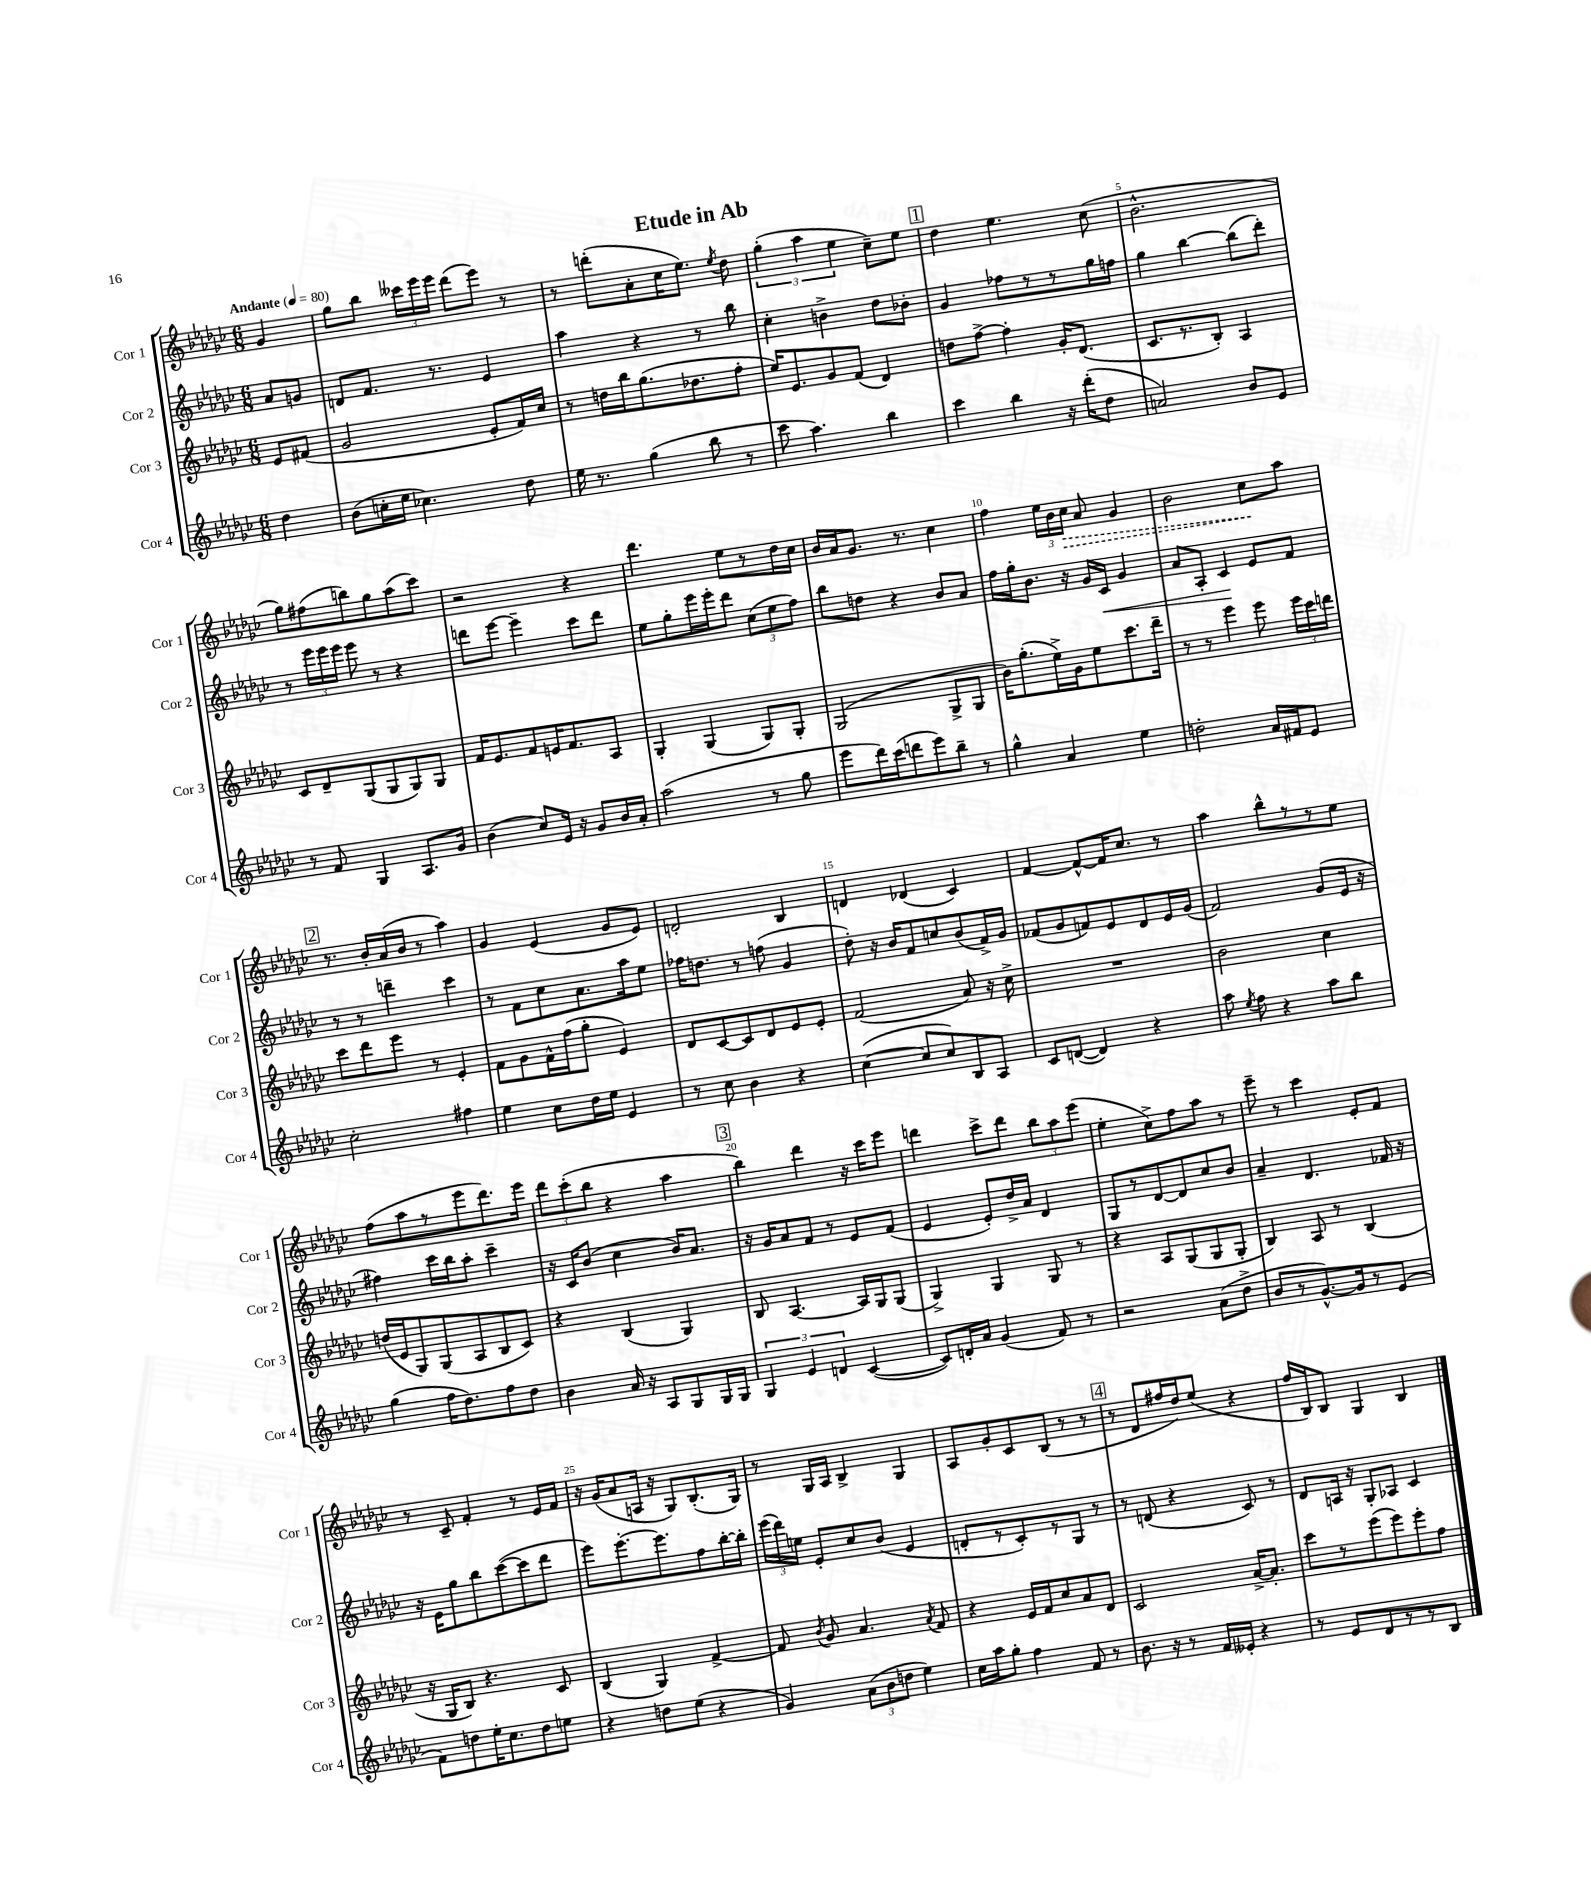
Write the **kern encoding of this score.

**kern	**kern	**kern	**dynam	**kern	**dynam
*part4	*part3	*part2	*part2	*part1	*part1
*staff4	*staff3	*staff2	*staff2	*staff1	*staff1
*I"Cor 4	*I"Cor 3	*I"Cor 2	*	*I"Cor 1	*
*I'Cor 4	*I'Cor 3	*I'Cor 2	*	*I'Cor 1	*
*clefG2	*clefG2	*clefG2	*	*clefG2	*
*k[b-e-a-d-g-c-]	*k[b-e-a-d-g-c-]	*k[b-e-a-d-g-c-]	*	*k[b-e-a-d-g-c-]	*
*M6/8	*M6/8	*M6/8	*	*M6/8	*
*MM80	*MM80	*MM80	*	*MM80	*
=	=	=	=	=	=
!	!	!	!	!LO:TX:a:B:t=Andante	!
4dd-\	8e-/L	8a-/L	.	4g-/	.
.	(8f#X/J	8gn/J	.	.	.
=1	=1	=1	=1	=1	=1
(8b-\L	2g-/	8dn/L	.	8gg-\L	.
16ccn'\L	.	8.f/J	.	8bb-\J	.
16ee-\JJ	.	.	.	.	.
4.cc-X\)	.	.	.	24ccc--X\LL	.
.	.	.	.	24eee-\	.
.	.	8.r	.	.	.
.	.	.	.	24eee-\JJ	.
.	.	.	.	(8ddd-\L	.
.	8e-'/L	4e-/	.	8eee-\J)	.
8dd-\	16f/L)	.	.	8r	.
.	16cc-/JJ	.	.	.	.
=2	=2	=2	=2	=2	=2
16ee-\	8r	4aa-\	.	8r	.
8.r	.	.	.	.	.
.	16ddn\LL	.	.	(8dddn'\L	.
.	16bb-\J	.	.	.	.
(4gg-\	(8.gg-\	4r	.	8a-'\	.
.	.	.	.	16cc-\K	.
.	8.dd-X\	.	.	8.ee-\J)	.
8bb-\	.	8r	.	.	.
.	.	.	.	8qee-/	.
8r	8ff'\J	8bb-\	.	8dd-\	.
=3	=3	=3	=3	=3	=3
8ccc-\	16ee-/KL)	4cc-'\	.	(6gg-'\	.
.	8.e-/	.	.	.	.
4.aa-\)	.	.	.	.	.
.	.	.	.	6aa-\	.
.	8g-/	4bn^\	.	.	.
.	.	.	.	6ee-\	.
.	(8f/J	.	.	.	.
4bb-\	4d-/)	8dd-\L	.	8cc-~\L)	.
.	.	8b-X'\J	.	8ee-\J	.
!!LO:REH:place=s1:t=1
=4	=4	=4	=4	=4	=4
4ccc-\	8ddn\L	4g-/	.	4dd-\	.
.	[8ff^\J	.	.	.	.
4bb-\	4ff'\]	8ff-X\L	.	4.ee-\	.
.	.	8r	.	.	.
16r	16g-'/KL	8r	.	.	.
(16ddd-'\KL	(8.d-/J	.	.	.	.
8dd-\J	.	16gg-\L	.	(8cc-\	.
.	.	16ffn\JJ	.	.	.
=5	=5	=5	=5	=5	=5
2an/)	8.c-/L	4gg-\	.	2.b-^^\	.
.	8.r	.	.	.	.
.	.	[4bb-\	.	.	.
.	8B-'/J)	.	.	.	.
8b-/L	4A-/	(8bb-\L]	.	.	.
8e-/J	.	8ddd-'\J)	.	.	.
!!LO:LB:g=z
=6	=6	=6	=6	=6	=6
8r	8c-/L	8r	.	8gg-\L)	.
8f/	8d-~/	24eee-\LL	.	(8ff#X\	.
.	.	24eee-\	.	.	.
.	.	24eee-\JJ	.	.	.
4G-/	(8G-/	8eee-\	.	8bbn\)	.
.	8G-/	8r	.	8gg-\	.
8.A-/L	8G-/)	4r	.	(8aa-\	.
.	8G-/J	.	.	8ccc-\J)	.
16g-/Jk	.	.	.	.	.
=7	=7	=7	=7	=7	=7
(4b-\	16f/KL	8dddn\L	.	2r	.
.	8.e-/	.	.	.	.
.	.	[8eee-\J	.	.	.
8cc-/L)	8f/	4eee-~\]	.	.	.
16e-/Jk	16en/K	.	.	.	.
16r	8.f/	.	.	.	.
8g-/L	.	8ccc-\L	.	4r	.
16b-/L	8A-/J	8ddd\J	.	.	.
16a-'/JJ	.	.	.	.	.
=8	=8	=8	=8	=8	=8
(2aa-\	4G-'/	8ee-\L	.	4.ddd-\	.
.	.	8gg-'\	.	.	.
.	(4G-/	16eee-\L	.	.	.
.	.	16eee-'\J	.	.	.
.	.	8ddd-\J	.	8ee-\L	.
8r	8G-/L)	(12cc-\L	.	8r	.
.	.	12ee-\	.	.	.
8gg-\	8G-'/J	.	.	16dd-\L	.
.	.	12ff\J)	.	.	.
.	.	.	.	16cc-\JJ	.
=9	=9	=9	=9	=9	=9
8eee-\L	(2G-/	8bb-\L	.	16b-/LL	.
.	.	.	.	16a-/J	.
16ddd-\L)	.	8ddn\J	.	8.g-/J	.
(16ccc-\J	.	.	.	.	.
8dddn\	.	4r	.	.	.
.	.	.	.	8.r	.
8eee-\)	.	.	.	.	.
8bb-~\J	8G-^/L	8b-/L	.	4cc-\	.
8r	8G-/J	8a-/J	.	.	.
=10	=10	=10	=10	=10	=10
4gg-^^\	16b-\KL)	16ff\LL	.	4ff\	.
.	(8.gg-'\	16gg-'\J	.	.	.
.	.	8.b-\J	.	.	.
4a-/	16ee-^\L)	.	.	24ee-\LL	.
.	.	.	.	24b-\	.
.	16g-\J	16r	.	.	.
!	!	!	!	!	!LO:HP:b
.	.	.	.	24cc-\JJ	>
.	8ee-\	16g-/LL	.	8a-/	.
!	!	!	!LO:HP:b	!	!
.	.	16c-/JJ	<	.	.
4ee-\	8.ccc-\	4g-/	.	4g-/	.
.	16ddd-~\Jk	.	.	.	.
=11	=11	=11	=11	=11	=11
2ddn'\	8r	8a-/L	.	2b-\	.
.	8r	8A-'/J	.	.	.
.	4eee-\	4c-/	.	.	.
16a-/LL	8eee-\	8e-/L	[	8cc-\L	.
16f#X/J	.	.	.	.	.
8e-/J	24eee-\LL	8f/J	.	8aa-\J	]
.	24ccc-\	.	.	.	.
.	24dddn\JJ	.	.	.	.
!!LO:LB:g=z
!!LO:REH:place=s1:t=2
=12	=12	=12	=12	=12	=12
2cc-'\	8ccc-\L	8r	.	8.r	.
.	8ddd-\	8r	.	.	.
.	.	.	.	16b-'/LL	.
.	8eee-\J	4dddn~\	.	(16a-/	.
.	.	.	.	16b-/JJ	.
.	8r	.	.	8r	.
4ff#X\	4e-'/	4ccc-\	.	4aa-\)	.
=13	=13	=13	=13	=13	=13
4ee-\	8f\L	8r	.	4g-/	.
.	8g-\	8f\L	.	.	.
8cc-\L	16f^^\L	8cc-\	.	(4e-/	.
.	(16ff\J	.	.	.	.
16dd-\L	8gg-'\J	8.a-\	.	.	.
16ee-\JJ	.	.	.	.	.
4e-/	4e-/)	.	.	8g-/L	.
.	.	16aa-\k	.	.	.
.	.	8ee-\J	.	8e-/J)	.
=14	=14	=14	=14	=14	=14
8r	8d-/L	16ff-X\KL	.	2dn'/	.
.	.	8.ddn\J	.	.	.
8cc-\	[8c-/	.	.	.	.
4b-\	8c-/]	8r	.	.	.
.	8d-/	(8ffn\	.	.	.
4r	8e-/	4g-/	.	4B-/	.
.	8e-'/J	.	.	.	.
=15	=15	=15	=15	=15	=15
([4cc-\	(2f/	8dd-'\)	.	4dn/	.
.	.	16r	.	.	.
.	.	16b-/KL	.	.	.
8cc-/L]	.	8f/	.	(4d-X/	.
8cc-/)	.	8ccn/	.	.	.
8B-/	8a-/)	(8b-/	.	4c-/)	.
8A-/J	16r	16f^/L)	.	.	.
.	16cc-^\	16g-/JJ	.	.	.
=16	=16	=16	=16	=16	=16
8c-/L	2.r	(8f-X/L	.	[4f/	.
([8dn/J	.	8g-/	.	.	.
4d/])	.	8fn/)	.	8f^^/L_	.
.	.	8e-/	.	16f/K]	.
.	.	.	.	8.cc-/J	.
4r	.	8d-/	.	.	.
.	.	16e-/L	.	8r	.
.	.	(16g-/JJ	.	.	.
=17	=17	=17	=17	=17	=17
8aa-\	2b-\	2f/)	.	4aa-\	.
8qee-/	.	.	.	.	.
8ff\	.	.	.	.	.
4r	.	.	.	8bb-^^\L	.
.	.	.	.	8r	.
8aa-\L	4cc-\	(8g-/L	.	8r	.
8bb-\J	.	16e-/Jk	.	8ee-\J	.
.	.	16r	.	.	.
!!LO:LB:g=z
=18	=18	=18	=18	=18	=18
(4gg-\	(16ddn/LL	4ff#X\)	.	(8ff\L	.
.	16e-/J	.	.	.	.
.	8G-/)	.	.	8aa-\	.
16ff\KL	(8G-/	16ccc-\LL	.	8r	.
8.dd-\)	.	16bb-\J	.	.	.
.	8A-/	8aa-'\J	.	8eee-\	.
8ff\	8B-/	4ccc-~\	.	8.ddd-\)	.
8dd-\J	8c-/J)	.	.	.	.
.	.	.	.	16eee-\Jk	.
=19	=19	=19	=19	=19	=19
4b-\	4r	16r	.	12ddd-\L	.
.	.	16c-/KL	.	.	.
.	.	.	.	(12ccc-'\	.
.	.	(8b-/J	.	.	.
.	.	.	.	12bb-\J	.
16a-/	(4B-/	4cc-\	.	4r	.
16r	.	.	.	.	.
8A-/L	.	.	.	.	.
8G-/	4G-/)	16b-/KL)	.	4aa-\	.
.	.	8.a-/J	.	.	.
16G-/L	.	.	.	.	.
16G-/JJ	.	.	.	.	.
!!LO:REH:place=s1:t=3
=20	=20	=20	=20	=20	=20
6G-/	8B-/	16r	.	4bb-\)	.
.	.	16g-/KL	.	.	.
.	[4.A-/	8a-/	.	.	.
6e-/	.	.	.	.	.
.	.	8f/J	.	4ddd-\	.
6dn/	.	.	.	.	.
.	.	8r	.	.	.
([4c-/	16A-/LL]	8e-/L	.	16r	.
.	16G-/J	.	.	16ccc-\KL	.
.	(8G-/J	(8f/J	.	8eee-\J	.
=21	=21	=21	=21	=21	=21
8c-/L])	4G-^/)	4e-/	.	4dddn\	.
16dn'/L	.	.	.	.	.
16a-/JJ	.	.	.	.	.
(4g-/	4G-/	8e-'/L)	.	8ccc-^\L	.
.	.	16dd-^/L	.	8ddd\J	.
.	.	16a-/JJ	.	.	.
8f/)	8G-/	4d-/	.	12bb-\L	.
.	.	.	.	12aa-\	.
8r	8r	.	.	.	.
.	.	.	.	(12eee-\J	.
=22	=22	=22	=22	=22	=22
2r	4r	8G-/L	.	4ee-'\	.
.	.	8r	.	.	.
.	8A-/L	[8d-/	.	8cc-^\L)	.
.	(8G-/	8d-/]	.	8ff\	.
(8a-\L	8G-/	8cc-/	.	8aa-\J	.
8dd-^\J	8G-'/J	8b-/J	.	8r	.
=23	=23	=23	=23	=23	=23
8b-/L	4B-/)	4a-~/	.	8eee-~\	.
8r	.	.	.	8r	.
[8.g-^^/)	8A-/	4.d-/	.	4ccc-\	.
.	8r	.	.	.	.
16g-/k]	.	.	.	.	.
8r	(4B-/	.	.	8e-'/L	.
(8e-/J	.	16f-X/	.	8f/J	.
.	.	16r	.	.	.
!!LO:LB:g=z
=24	=24	=24	=24	=24	=24
8f\L)	16r	16r	.	8r	.
.	16G-/KL	16e-\KL	.	.	.
8ddn\	8B-/J)	8gg-\	.	8c-~/	.
16ee-'\K	4.r	8bb-\	.	4f'/	.
8.cc-\	.	.	.	.	.
.	.	([8ccc-\	.	.	.
8dd\	.	8ccc-\]	.	8r	.
8een\J	8c-/	8ddd-\J	.	16e-/LL	.
.	.	.	.	16f/JJ	.
=25	=25	=25	=25	=25	=25
4r	(4B-/	8eee-\L)	.	16r	.
.	.	.	.	(16g-/KL	.
.	.	[8.eee-'\	.	8a-/	.
8ddn\L	4G-/)	.	.	16An/Jk	.
.	.	8.eee-\]	.	16r	.
(8ee-\J	.	.	.	8G-/L)	.
4r	[4f^/	8ff\	.	(8.B-'/	.
.	.	[16bb-'\L	.	.	.
.	.	16bb-'\JJ]	.	16G-/Jk)	.
=26	=26	=26	=26	=26	=26
4g-/)	8f/]	(24eee-\LL	.	8r	.
.	.	24ddd-\)	.	.	.
.	.	24een\JJ	.	.	.
.	8qb-/	.	.	.	.
.	8g-/	8e-'/L	.	16G-/LL	.
.	.	.	.	16A-/JJ	.
(12a-\L	4.a-/	8cc-/	.	4B-^/	.
12b-\	.	.	.	.	.
.	.	(8b-/J	.	.	.
12ddn\J	.	.	.	.	.
4ee-\)	.	4e-/	.	4G-/	.
.	8qa-/	.	.	.	.
.	8f/	.	.	.	.
=27	=27	=27	=27	=27	=27
16cc-\LL	4r	8dn'/L	.	8A-/L	.
16aa-\J	.	.	.	.	.
8gg-'\J	.	8r	.	8g-'/	.
4ff\	16e-/LL	8c-'/)	.	8c-/	.
.	16f/J	.	.	.	.
.	8cc-/	8r	.	(8B-/J	.
8f/	8a-/	8G-/J	.	8r	.
8r	8d-/J	8r	.	8r	.
!!LO:REH:place=s1:t=4
=28	=28	=28	=28	=28	=28
8.b-\	2c-/	8r	.	8r	.
.	.	(8dn/	.	8d-/L	.
16r	.	.	.	.	.
8r	.	4r	.	16ff#X/L	.
.	.	.	.	16dd-/J)	.
16f/LL	.	.	.	(8ee-/J	.
16e--X'/JJ	.	.	.	.	.
4r	[16a-^/KL	8c-/)	.	4r	.
.	8.a-'/J]	.	.	.	.
.	.	8r	.	.	.
=29	=29	=29	=29	=29	=29
8r	8ccc-\L	8d-/L	.	16ff/LL	.
.	.	.	.	16B-/J)	.
8e-/L	8r	16An/Jk	.	8B-/J	.
.	.	16r	.	.	.
8d-/	(8eee-\	8G-'/L	.	4G-/	.
8r	8eee-\)	8A-X/J	.	.	.
8r	8eee-'\	4c-/	.	4B-/	.
8B-/J	8ff\J	.	.	.	.
==	==	==	==	==	==
*-	*-	*-	*-	*-	*-
